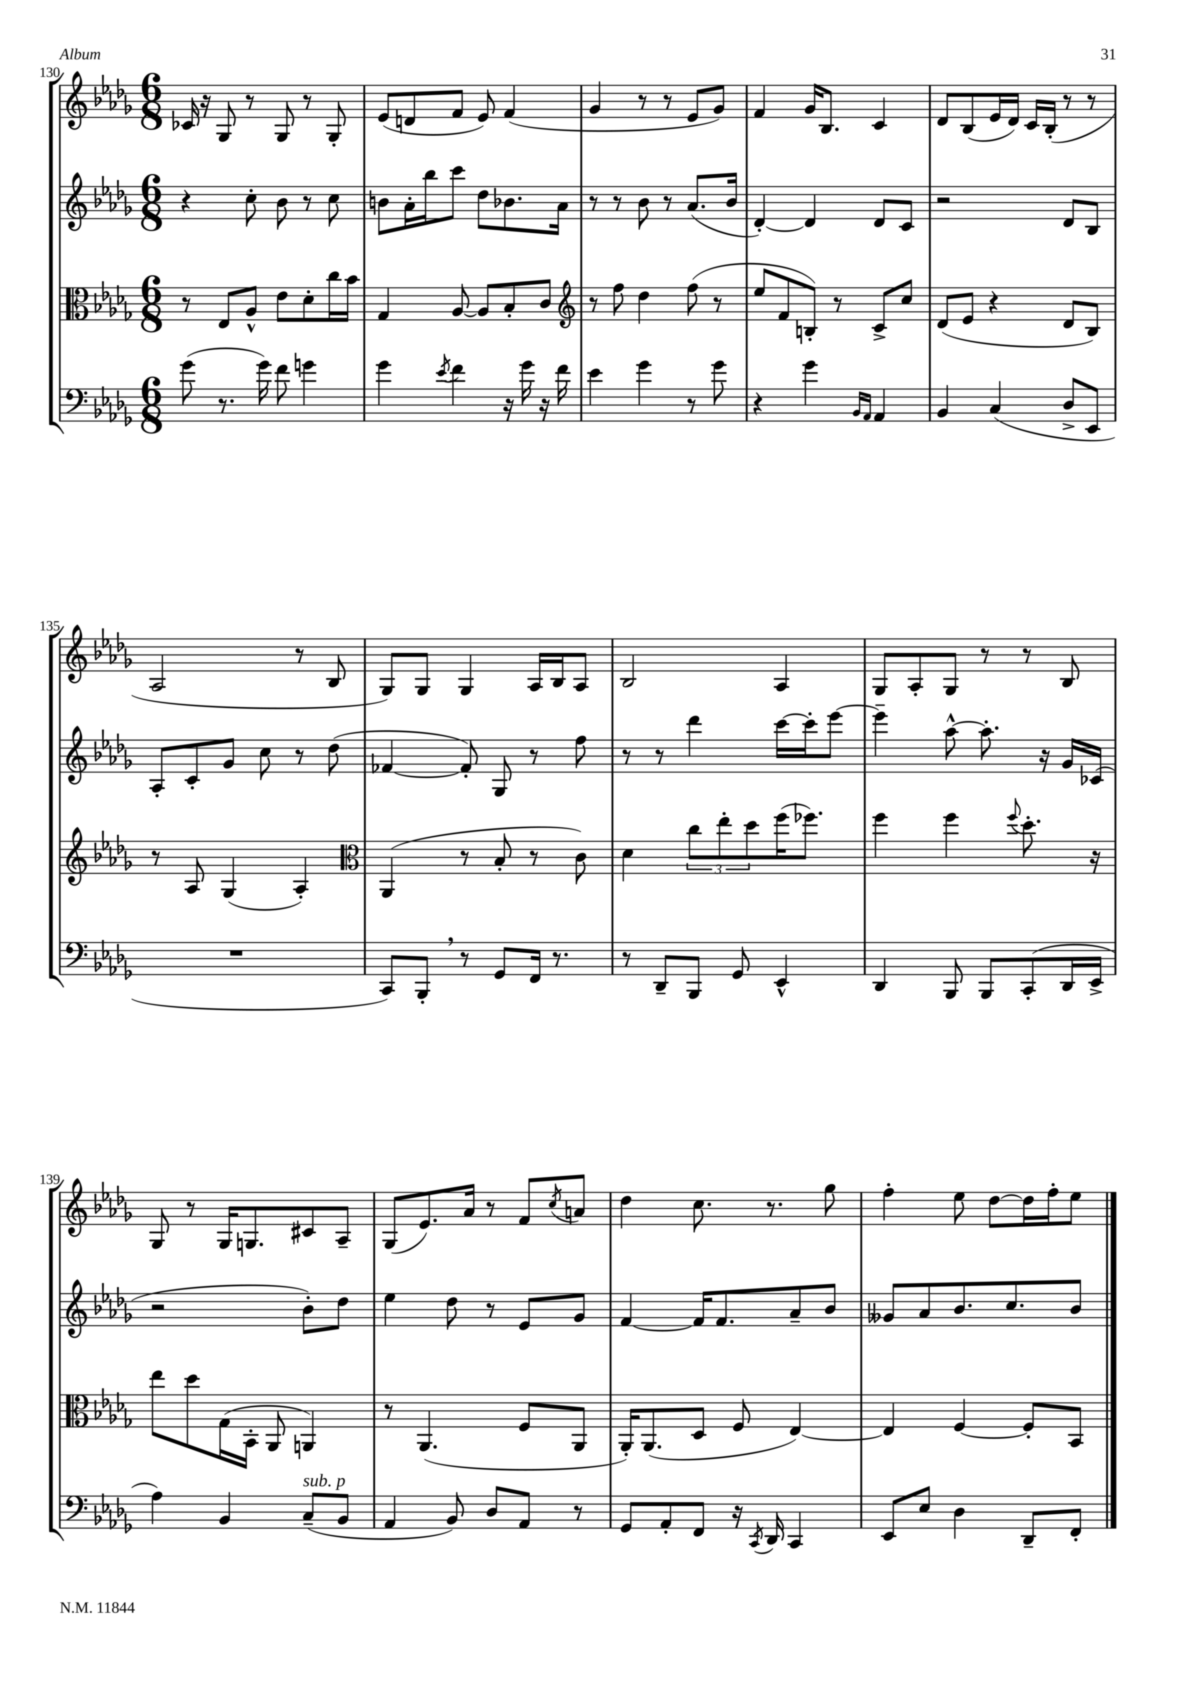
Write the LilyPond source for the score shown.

<<
\new StaffGroup <<
\new Staff = "s0" {
    \clef treble \key des \major \numericTimeSignature \time 6/8
    ces'16 r16 ges8 r8 ges8 r8 ges8-. |
    ees'8( d'8 f'8 ees'8) f'4( |
    ges'4 r8 r8 ees'8 ges'8) |
    f'4 ges'16 bes8. c'4 |
    des'8 bes8( ees'16 des'16) c'16 bes16-.( r8 r8 |
    aes2 r8 bes8 |
    ges8) ges8 ges4 aes16 bes16 aes8 |
    bes2 aes4 |
    ges8 aes8-. ges8 r8 r8 bes8 |
    ges8 r8 ges16 g8. cis'8 aes8-- |
    ges8( ees'8.) aes'16 r8 f'8 \acciaccatura { c''8 } a'8 |
    des''4 c''8. r8. ges''8 |
    f''4-. ees''8 des''8~ des''16 f''16-. ees''8 \bar "|." |
}
\new Staff = "s1" {
    \clef treble \key des \major \numericTimeSignature \time 6/8
    r4 c''8-. bes'8 r8 c''8 |
    b'8 aes'16-. bes''16 c'''8 des''8 bes'8. aes'16 |
    r8 r8 bes'8 r8 aes'8.( bes'16 |
    des'4~-.) des'4 des'8 c'8 |
    r2 des'8 bes8 |
    aes8-. c'8-. ges'8 c''8 r8 des''8( |
    fes'4~ fes'8-.) ges8 r8 f''8 |
    r8 r8 des'''4 c'''16~ c'''16-. ees'''8~ |
    ees'''4-- aes''8~-^ aes''8.-. r16 ges'16 ces'16( |
    r2 bes'8-.) des''8 |
    ees''4 des''8 r8 ees'8 ges'8 |
    f'4~ f'16 f'8. aes'8-- bes'8 |
    geses'8 aes'8 bes'8. c''8. bes'8 \bar "|." |
}
\new Staff = "s2" {
    \clef alto \key des \major \numericTimeSignature \time 6/8
    r8 ees8 aes8-^ ees'8 des'8-. c''16 bes'16 |
    ges4 aes8~ aes8 bes8-. c'8 |
    \clef treble r8 f''8 des''4 f''8( r8 |
    ees''8 f'8 b8-.) r8 c'8-> c''8 |
    des'8( ees'8 r4 des'8 bes8) |
    r8 aes8 ges4( aes4-.) |
    \clef alto aes,4( r8 bes8-. r8 c'8) |
    des'4 \tuplet 3/2 { c''8 ees''8-. des''8 } f''16( fes''8.) |
    f''4 f''4 \appoggiatura { f''8 } des''8.-. r16 |
    ees''8 des''8 ges16( bes,16-. aes,8 a,4) |
    r8 aes,4.( f8 aes,8 |
    aes,16-.) aes,8.( des8 f8 ees4~) |
    ees4 f4~ f8-. bes,8 \bar "|." |
}
\new Staff = "s3" {
    \clef bass \key des \major \numericTimeSignature \time 6/8
    ges'8( r8. ges'16) f'8 g'4 |
    ges'4 \acciaccatura { ees'8 } f'4 r16 ges'16 r16 f'16 |
    ees'4 ges'4 r8 ges'8 |
    r4 ges'4 \grace { bes,16 aes,16 } aes,4 |
    bes,4 c4( des8-> ees,8 |
    R2. |
    c,8) bes,,8-. \breathe r8 ges,8 f,16 r8. |
    r8 des,8-- bes,,8 ges,8 ees,4-^ |
    des,4 bes,,8 bes,,8 c,8-.( des,16 ees,16-> |
    aes4) bes,4 c8--^\markup { \italic "sub. p" }( bes,8 |
    aes,4 bes,8) des8 aes,8 r8 |
    ges,8 aes,8-. f,8 r16 \acciaccatura { c,8 } des,16 c,4 |
    ees,8 ees8 des4 des,8-- f,8-. \bar "|." |
}
>>
>>
\layout { \context { \Score currentBarNumber = #130 } }
